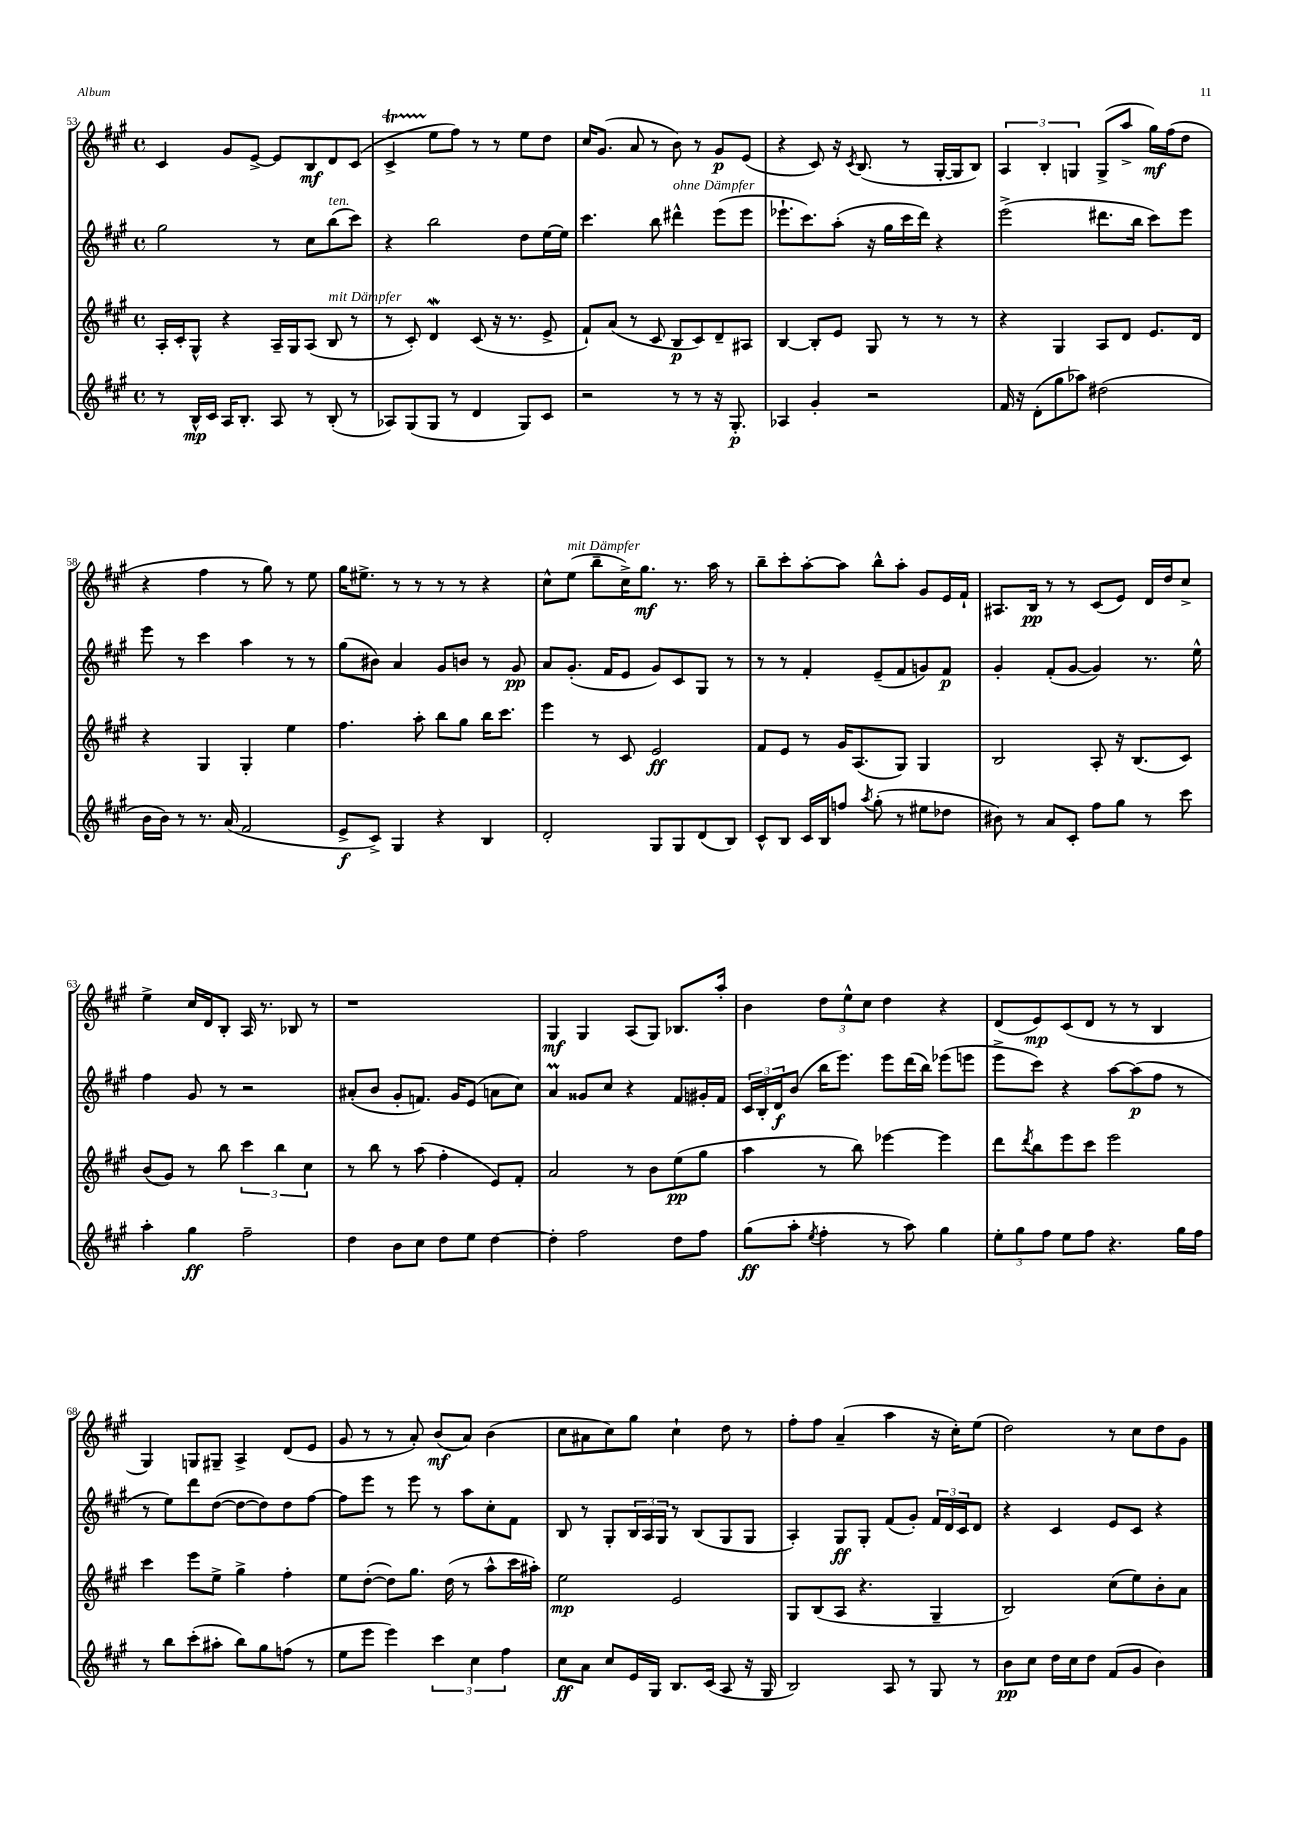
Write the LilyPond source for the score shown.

<<
\new StaffGroup <<
\new Staff = "s0" {
    \clef treble \key a \major \defaultTimeSignature \time 4/4
    cis'4 gis'8 e'8~-> e'8 b8\mf d'8 cis'8( |
    cis'4->\startTrillSpan e''8\stopTrillSpan fis''8) r8 r8 e''8 d''8 |
    cis''16 gis'8.( a'8 r8 b'8) r8 gis'8\p e'8( |
    r4 cis'8) r16 \acciaccatura { cis'8 } b8.( r8 gis16~-. gis16 b8) |
    \tuplet 3/2 { a4 b4-. g4 } g8->( a''8-> gis''16\mf) fis''16( d''8 |
    r4 fis''4 r8 gis''8) r8 e''8 |
    gis''16 eis''8.-> r8 r8 r8 r8 r4 |
    cis''8-^ e''8^\markup { \italic "mit Dämpfer" }( b''8-- cis''16->) gis''8.\mf r8. a''16 r8 |
    b''8-- cis'''8-. a''8~-. a''8 b''8-^ a''8-. gis'8 e'16 fis'16-! |
    ais8. b16\pp r8 r8 cis'8( e'8) d'16 d''16 cis''8-> |
    e''4-> cis''16 d'16 b8-. a16 r8. bes8 r8 |
    r1 |
    gis4\mf gis4 a8( gis8) bes8. a''16-. |
    b'4 \tuplet 3/2 { d''8 e''8-^ cis''8 } d''4 r4 |
    d'8( e'8\mp) cis'8( d'8 r8 r8 b4 |
    gis4) g8 gis8-- a4-> d'8( e'8 |
    gis'8 r8 r8 a'8-.) b'8\mf( a'8) b'4( |
    cis''8 ais'8 cis''8) gis''8 cis''4-! d''8 r8 |
    fis''8-. fis''8 a'4--( a''4 r16 cis''16-.) e''8( |
    d''2) r8 cis''8 d''8 gis'8 \bar "|." |
}
\new Staff = "s1" {
    \clef treble \key a \major \defaultTimeSignature \time 4/4
    gis''2 r8 cis''8 b''8^\markup { \italic "ten." }( cis'''8) |
    r4 b''2 d''8 e''16~ e''16 |
    cis'''4. b''8 dis'''4-^^\markup { \italic "ohne Dämpfer" } e'''8( e'''8 |
    ees'''8.-! cis'''8.) a''8-.( r16 gis''16 cis'''16 d'''16) r4 |
    e'''2->( dis'''8. b''16 cis'''8) e'''8 |
    e'''8 r8 cis'''4 a''4 r8 r8 |
    gis''8( bis'8) a'4 gis'8 b'8 r8 gis'8\pp |
    a'8 gis'8.-.( fis'16 e'8 gis'8) cis'8 gis8 r8 |
    r8 r8 fis'4-. e'8--( fis'8 g'8) fis'8\p |
    gis'4-. fis'8-.( gis'8~ gis'4) r8. e''16-^ |
    fis''4 gis'8 r8 r2 |
    ais'8-.( b'8 gis'8-. f'8.) gis'16 e'8( a'8 cis''8) |
    a'4\prall gisis'8 cis''8 r4 fis'8 gis'16-. fis'16 |
    \tuplet 3/2 { cis'16 b16-. d'16\f } b'8( b''16 e'''8.) e'''8 d'''16( b''16) ees'''8( e'''8 |
    e'''8-> cis'''8) r4 a''8~ a''8\p( fis''8 r8 |
    r8 e''8) d'''8 d''8~( d''8~ d''8) d''8 fis''8~ |
    fis''8 e'''8 r8 e'''8 r8 a''8 cis''8-. fis'8 |
    b8 r8 gis8-. \tuplet 3/2 { b16 a16 gis16 } r8 b8( gis8 gis8 |
    a4-.) gis8\ff gis8-. fis'8( gis'8-.) \tuplet 3/2 { fis'16 d'16 cis'16 } d'8 |
    r4 cis'4 e'8 cis'8 r4 \bar "|." |
}
\new Staff = "s2" {
    \clef treble \key a \major \defaultTimeSignature \time 4/4
    a16-. cis'16-. gis8-^ r4 a16-- gis16 a8( b8^\markup { \italic "mit Dämpfer" } r8 |
    r8 cis'8-.) d'4\mordent cis'8( r16 r8. e'8-> |
    fis'8-!) a'8( r8 cis'8 b8\p cis'8) d'8-- ais8 |
    b4~ b8-. e'8 gis8 r8 r8 r8 |
    r4 gis4 a8 d'8 e'8. d'16 |
    r4 gis4 gis4-. e''4 |
    fis''4. a''8-. b''8 gis''8 b''16 cis'''8. |
    e'''4 r8 cis'8 e'2\ff |
    fis'8 e'8 r8 gis'16 a8.( gis8) gis4 |
    b2 a8-. r16 b8.( cis'8) |
    b'8( gis'8) r8 b''8 \tuplet 3/2 { cis'''4 b''4 cis''4 } |
    r8 b''8 r8 a''8( fis''4-. e'8) fis'8-. |
    a'2 r8 b'8 e''8\pp( gis''8 |
    a''4 r8 b''8) ees'''4~ ees'''4 |
    d'''8 \acciaccatura { d'''8 } b''8 e'''8 cis'''8 e'''2 |
    cis'''4 e'''8 e''8-> gis''4-> fis''4-. |
    e''8 d''8~-.( d''8) gis''8. d''16( r8 a''8-^ cis'''16 ais''16-.) |
    e''2\mp e'2 |
    gis8 b8( a8 r4. gis4-- |
    b2) cis''8( e''8) b'8-. a'8 \bar "|." |
}
\new Staff = "s3" {
    \clef treble \key a \major \defaultTimeSignature \time 4/4
    r8 b16-^\mp cis'16 a16 b8.-. a8 r8 b8-.( r8 |
    aes8) gis8( gis8 r8 d'4 gis8) cis'8 |
    r2 r8 r8 r16 gis8.-.\p |
    aes4 gis'4-. r2 |
    fis'16 r16 d'8-.( gis''8 aes''8) dis''2( |
    b'16 b'16) r8 r8. a'16( fis'2 |
    e'8->\f cis'8->) gis4 r4 b4 |
    d'2-. gis8 gis8 d'8( b8) |
    cis'8-^ b8 cis'16 b16 f''8 \acciaccatura { a''8 } gis''8-.( r8 eis''8 des''8 |
    bis'8) r8 a'8 cis'8-. fis''8 gis''8 r8 cis'''8 |
    a''4-. gis''4\ff fis''2-- |
    d''4 b'8 cis''8 d''8 e''8 d''4~ |
    d''4-. fis''2 d''8 fis''8 |
    gis''8\ff( a''8-. \acciaccatura { e''8 } fis''4-. r8 a''8) gis''4 |
    \tuplet 3/2 { e''8-. gis''8 fis''8 } e''8 fis''8 r4. gis''16 fis''16 |
    r8 b''8 cis'''8-.( ais''8-. b''8) gis''8 f''8( r8 |
    e''8 e'''8 e'''4) \tuplet 3/2 { cis'''4 cis''4 fis''4 } |
    cis''8\ff a'8 cis''8 e'16 gis16 b8. cis'16( a8 r16 gis16 |
    b2) a8 r8 gis8 r8 |
    b'8\pp cis''8 d''16 cis''16 d''8 fis'8( gis'8 b'4) \bar "|." |
}
>>
>>
\layout { \context { \Score currentBarNumber = #53 } }
